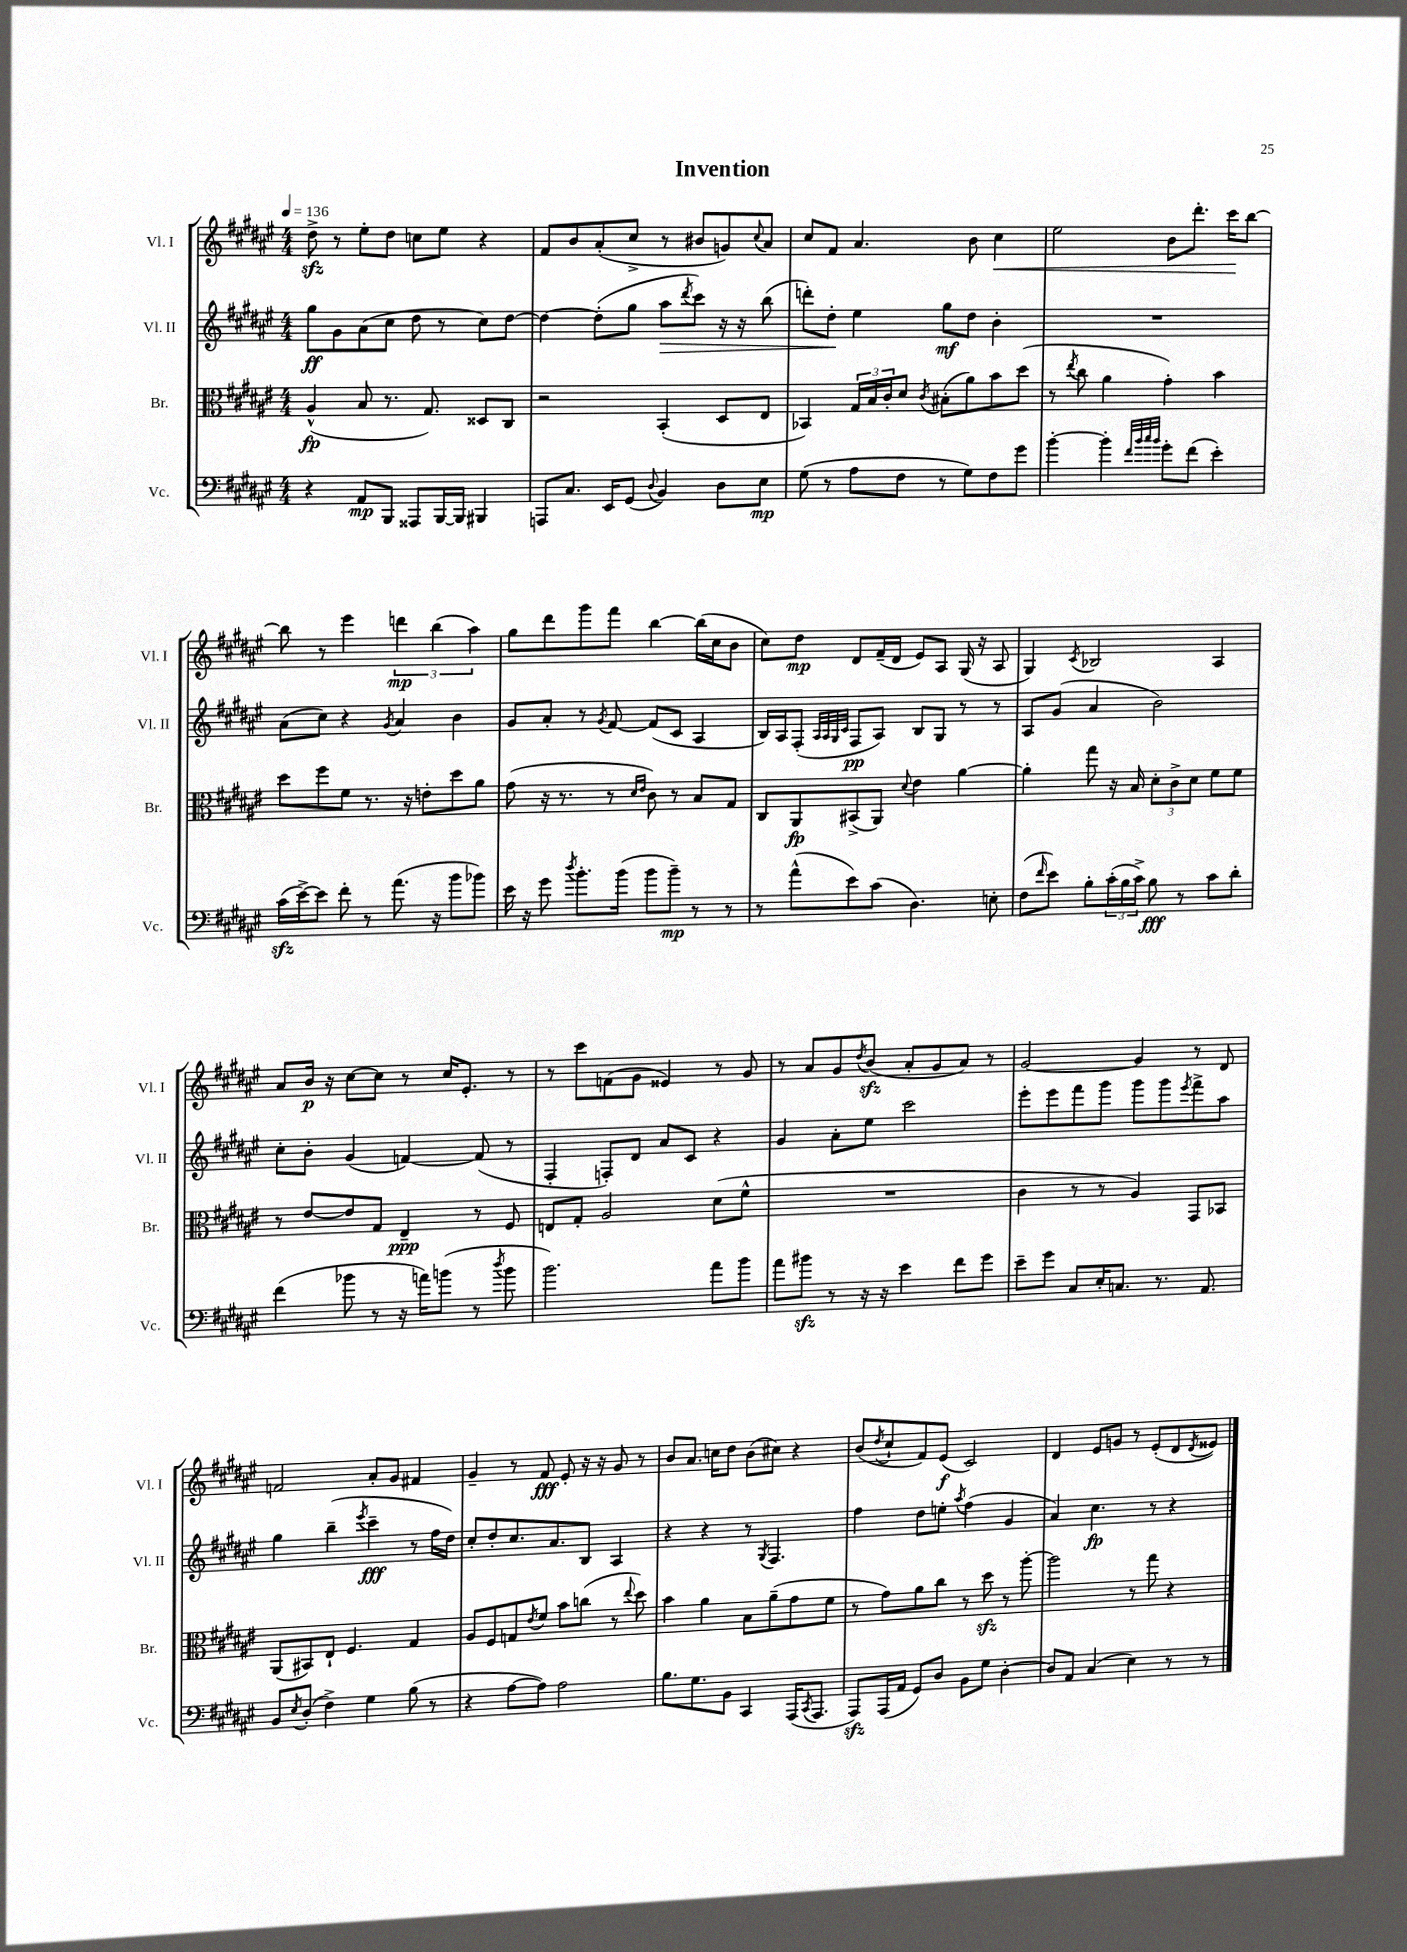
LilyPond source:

\header { title = "Invention" }
<<
\new StaffGroup <<
\new Staff = "s0" \with { instrumentName = "Vl. I" shortInstrumentName = "Vl. I" } {
    \clef treble \key fis \major \numericTimeSignature \time 4/4 \tempo 4 = 136
    dis''8->\sfz r8 eis''8-. dis''8 c''8 eis''8 r4 |
    fis'8 b'8 ais'8-.( cis''8-> r8 bis'8 g'8) \appoggiatura { cis''8 } ais'8 |
    cis''8 fis'8 ais'4. b'8 cis''4\< |
    eis''2 b'8 dis'''8.-. cis'''16\! b''8~ |
    b''8 r8 eis'''4 \tuplet 3/2 { d'''4\mp b''4( ais''4) } |
    gis''8 dis'''8 gis'''8 fis'''8 b''4~ b''16( cis''16 b'8 |
    cis''8) dis''8\mp dis'8 fis'16--( dis'16 eis'8) ais8 gis16( r16 ais8 |
    gis4) \acciaccatura { cis'8 } bes2 ais4 |
    ais'8 b'16\p r16 cis''8~ cis''8 r8 cis''16 eis'8.-. r8 |
    r8 cis'''8 f'8( gis'8 eisis'4) r8 gis'8 |
    r8 ais'8 gis'8 \acciaccatura { dis''8 } b'8\sfz( ais'8-. gis'8 ais'8) r8 |
    gis'2~ gis'4 r8 dis'8 |
    f'2 ais'8-. gis'8 fis'4 |
    gis'4-- r8 fis'8\fff eis'8-. r16 r16 gis'8 r8 |
    b'8 ais'8. c''16 dis''8 b'8( cis''8) r4 |
    b'8( \acciaccatura { dis''8 } cis''8-! fis'8) eis'8\f( cis'2) |
    dis'4 eis'8 g'8 r8 eis'8-.( dis'8 \acciaccatura { dis'8 } eisis'8) \bar "|." |
}
\new Staff = "s1" \with { instrumentName = "Vl. II" shortInstrumentName = "Vl. II" } {
    \clef treble \key fis \major \numericTimeSignature \time 4/4
    gis''8\ff gis'8 ais'8( cis''8 dis''8 r8 cis''8) dis''8~ |
    dis''4~ dis''8-.( gis''8 ais''8\> \acciaccatura { dis'''8 } cis'''8) r16 r16 b''8( |
    d'''8-.) dis''8-.\! eis''4 gis''8\mf dis''8 b'4-. |
    R1 |
    ais'8( cis''8) r4 \acciaccatura { gis'8 } ais'4 b'4 |
    gis'8 ais'8-. r8 \acciaccatura { gis'8 } fis'8~ fis'8( cis'8 ais4 |
    b16) ais16 fis8-.( \grace { ais32 ais32 gis32 cis'32 } fis8\pp ais8) b8 gis8 r8 r8 |
    ais8 gis'8( ais'4 b'2) |
    cis''8-. b'8-. gis'4( f'4~) f'8( r8 |
    fis4-. f8-.) dis'8 ais'8 cis'8 r4 |
    gis'4 ais'8-. eis''8 cis'''2 |
    eis'''8-. eis'''8 fis'''8 gis'''8 gis'''8 gis'''8 \acciaccatura { eis'''8 } fis'''8-> ais''8 |
    gis''4 b''4--( \acciaccatura { eis'''8 } cis'''4--\fff r8 fis''16 dis''16) |
    cis''8-. dis''8-. cis''8. ais'8. b8 ais4 |
    r4 r4 r8 \acciaccatura { gis8 } fis4. |
    fis''4 dis''8 e''8-. \acciaccatura { ais''8 } fis''4( gis'4 |
    ais'4) cis''4.\fp r8 r4 \bar "|." |
}
\new Staff = "s2" \with { instrumentName = "Br." shortInstrumentName = "Br." } {
    \clef alto \key fis \major \numericTimeSignature \time 4/4
    ais4-^\fp( b8 r8. gis8.) disis8 cis8 |
    r2 b,4-.( dis8 eis8 |
    bes,4) \tuplet 3/2 { gis16 b16 cis'16-. } dis'8 \acciaccatura { cis'8 } bis8-.( ais'8) b'8 dis''8( |
    r8 \acciaccatura { eis''8 } cis''8 ais'4 gis'4-.) b'4 |
    dis''8 fis''8 fis'8 r8. r16 e'8-. dis''8 ais'8 |
    gis'8( r16 r8. r8 \grace { dis'16 eis'16 } cis'8) r8 b8 gis8 |
    cis8 ais,8\fp bis,8->( ais,8) \appoggiatura { dis'8 } eis'4 ais'4~ |
    ais'4-. gis''8 r16 b16 \tuplet 3/2 { dis'8-. cis'8-> dis'8 } fis'8 fis'8 |
    r8 eis'8~ eis'8 gis8 eis4--\ppp r8 fis8 |
    e8 gis8-. ais2 dis'8( fis'8-^ |
    R1 |
    cis'4 r8 r8 ais4) gis,8 bes,8 |
    ais,8( bis,8) eis8-! fis4. gis4 |
    ais8 fis8 g8 \acciaccatura { eis'8 } fis'8 b'8 c''8( r8 \appoggiatura { eis''8 } dis''8) |
    b'4 ais'4 b8 ais'8--( gis'8 fis'8 |
    r8 gis'8) ais'8 cis''8 r8 dis''8\sfz r8 ais''8~-. |
    ais''2 r8 gis''8 r4 \bar "|." |
}
\new Staff = "s3" \with { instrumentName = "Vc." shortInstrumentName = "Vc." } {
    \clef bass \key fis \major \numericTimeSignature \time 4/4
    r4 ais,8\mp b,,8 aisis,,8 b,,16~ b,,16 bis,,4 |
    a,,8 cis8. eis,16 gis,8( \appoggiatura { dis8 } b,4) dis8 eis8\mp |
    gis8( r8 ais8 fis8 r8 gis8) fis8 gis'8 |
    b'4~-. b'4-. \grace { fis'32 b'32 cis''32 b'32 } gis'8-. fis'8( eis'4-.) |
    cis'16\sfz( eis'16~->) eis'8 fis'8-. r8 ais'8.( r16 b'8 bes'8) |
    eis'16 r16 gis'8 \acciaccatura { dis''8 } b'8.-. b'16( b'8 b'8--\mp) r8 r8 |
    r8 ais'8-^( eis'8) cis'8( dis4.) e8-. |
    fis8( \grace { fis'16 } eis'8) b8-. \tuplet 3/2 { cis'16-.( b16 cis'16->) } b8\fff r8 cis'8 dis'8-. |
    fis'4( bes'8 r8 r16 a'16) b'8( r8 \acciaccatura { dis''8 } b'8 |
    b'2.) ais'8 b'8 |
    ais'8 bis'8\sfz r8 r16 r16 eis'4 fis'8 gis'8 |
    eis'8-- gis'8 cis8 eis16-. c8. r8. ais,8. |
    b,8 \acciaccatura { eis8 } dis8-.( fis4->) gis4 b8( r8 |
    r4 ais8~ ais8) ais2 |
    b8. gis8. b,8 cis,4 ais,,16( \acciaccatura { cis,8 } ais,,8. |
    ais,,8\sfz) ais,,16( ais,16 gis,8) dis8 b,8 gis8 dis4~-. |
    dis8 ais,8 cis4( eis4) r8 r8 \bar "|." |
}
>>
>>
\layout { \context { \Score \remove "Bar_number_engraver" } }
